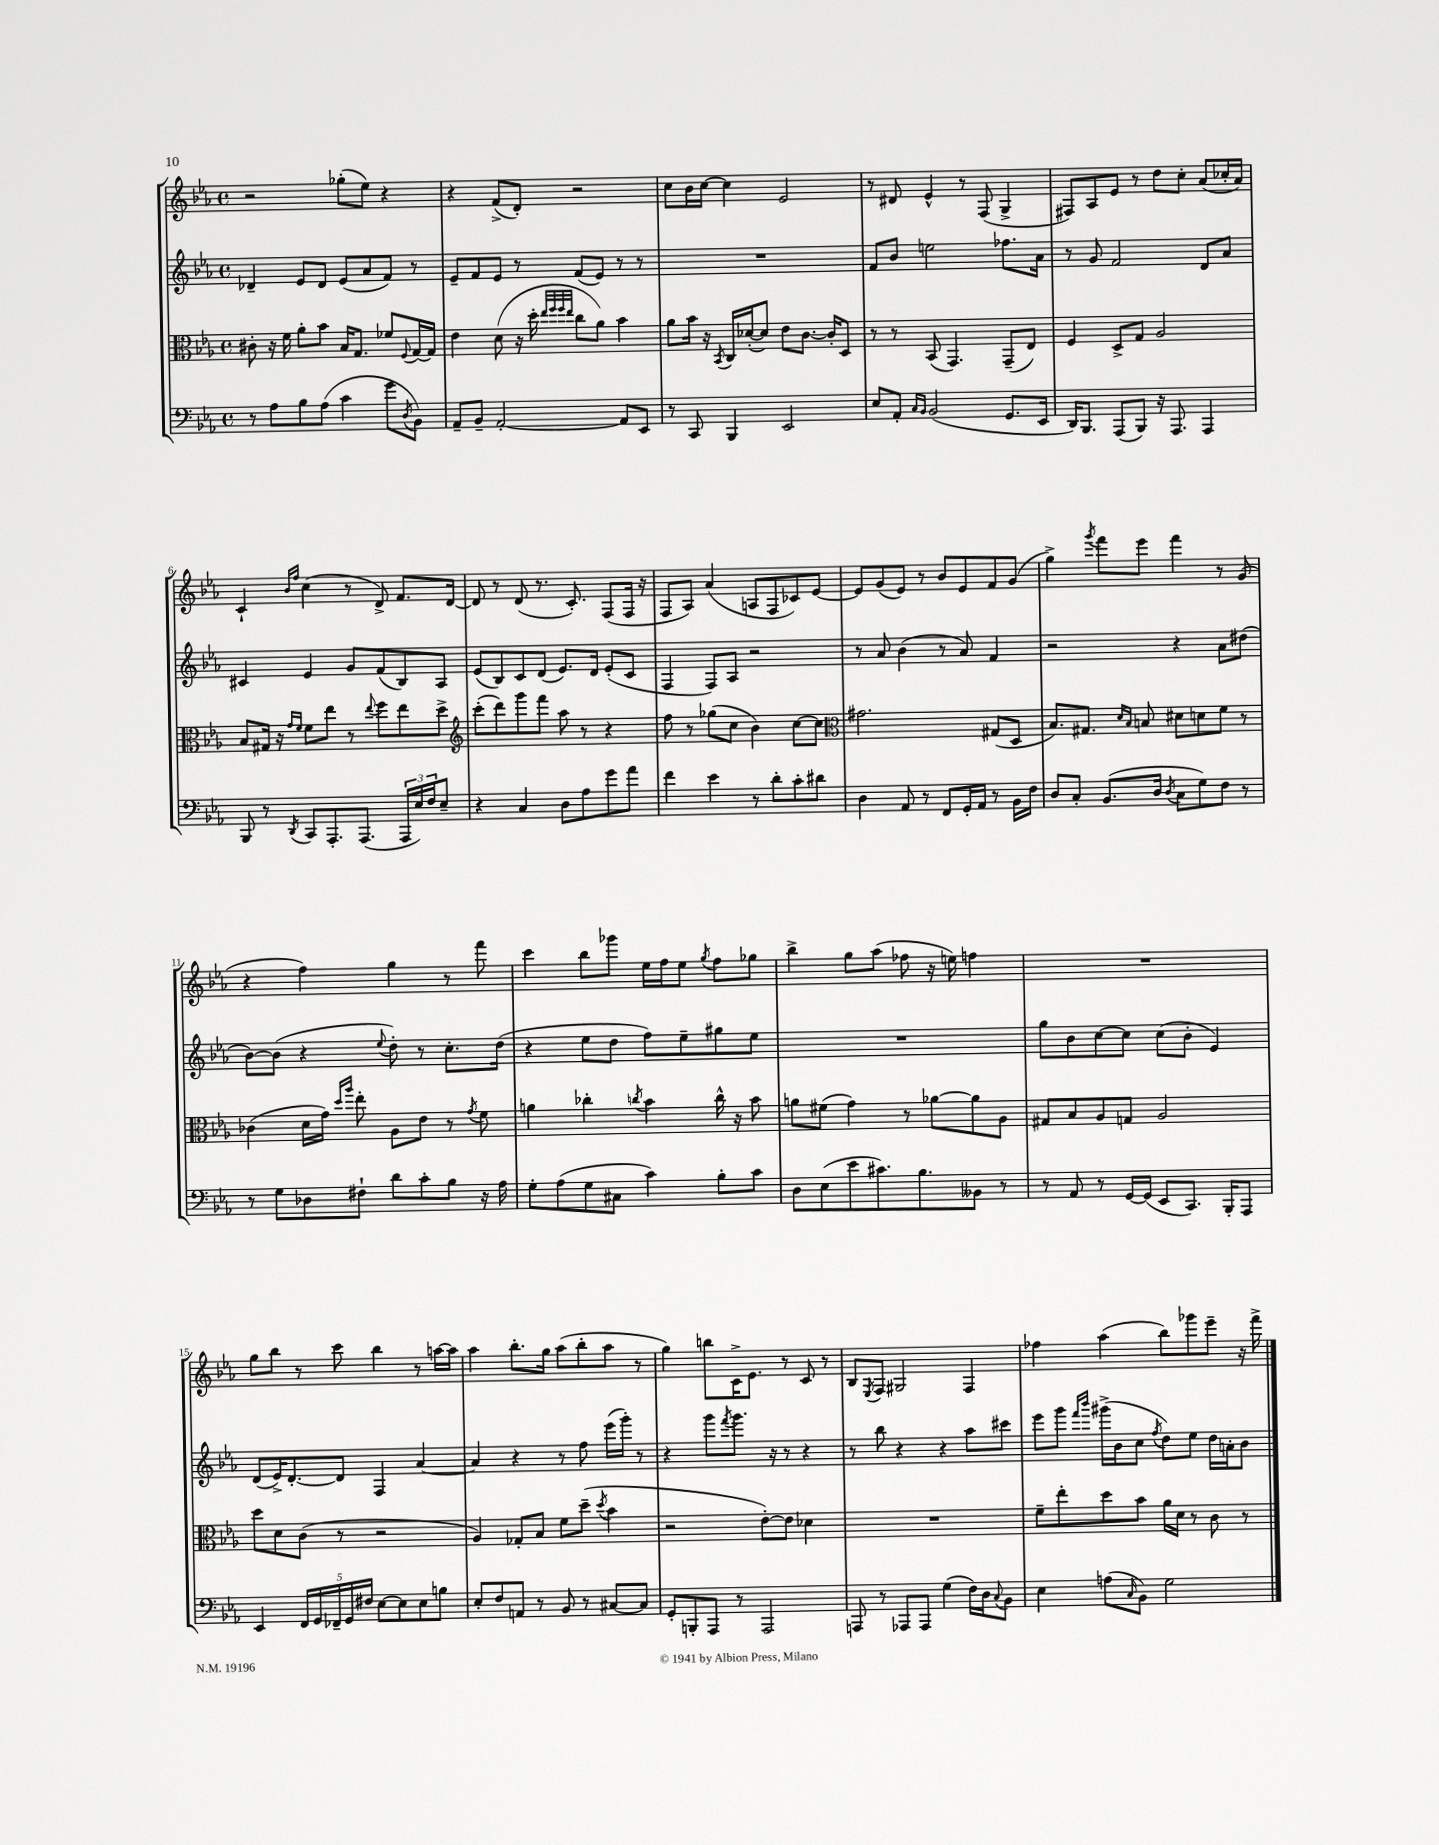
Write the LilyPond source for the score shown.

<<
\new StaffGroup <<
\new Staff = "s0" {
    \clef treble \key ees \major \defaultTimeSignature \time 4/4
    r2 ges''8-.( ees''8) r4 |
    r4 f'8->( d'8-.) r2 |
    c''8 bes'16 c''16~ c''4 ees'2 |
    r8 dis'8 ees'4-^ r8 f8( g4-> |
    fis8) aes8 ees'8 r8 d''8 c''8-. aes'8( ces''16-. aes'16) |
    c'4-! \grace { bes'16 f''16 } c''4( r8 d'8->) f'8. d'16~ |
    d'8 r8 d'8( r8. c'8.-.) f8( f16 r16 |
    f8 aes8) aes'4( a8 f8 ces'8) ees'8~ |
    ees'8 g'8( ees'8) r8 bes'8 ees'8 f'8 g'8( |
    g''4->) \acciaccatura { g'''8 } f'''8 ees'''8 f'''4 r8 g'8( |
    r4 f''4) g''4 r8 f'''8 |
    c'''4 bes''8 ges'''8 ees''16 f''16 ees''8 \acciaccatura { g''8 } f''8 ges''8 |
    bes''4-> g''8 aes''8( fes''8 r16 e''16) f''4 |
    R1 |
    g''8 bes''8 r8 c'''8 bes''4 r8 a''16~ a''16 |
    aes''4 bes''8.-. g''16 aes''8( bes''8-. aes''8 r8 |
    g''4) b''8 c'16-> ees'8. r8 c'8 r8 |
    bes8 \acciaccatura { ees8 } f8 gis2 f4 |
    fes''4 aes''4( bes''8) ges'''8 ees'''8-- r16 f'''16-> \bar "|." |
}
\new Staff = "s1" {
    \clef treble \key ees \major \defaultTimeSignature \time 4/4
    des'4-- ees'8 des'8 ees'8( aes'8 f'8) r8 |
    ees'8-- f'8 ees'8 r8 f'8( ees'8) r8 r8 |
    R1 |
    f'8 bes'8 e''2 fes''8. aes'16 |
    r8 g'8 f'2 d'8 aes'8 |
    cis'4 ees'4 g'8 f'8( bes8) aes8 |
    ees'8( bes8) c'8 d'8( ees'8.) d'16 ees'8-.( c'8 |
    f4 f8) aes8 r2 |
    r8 aes'8 bes'4( r8 aes'8) f'4 |
    r2 r4 aes'8 dis''8( |
    bes'8~) bes'8( r4 \appoggiatura { ees''8 } d''8-.) r8 c''8.-. d''16( |
    r4 ees''8 d''8 f''8) ees''8-- gis''8 ees''8 |
    R1 |
    g''8 bes'8 c''8~ c''8 c''8( bes'8-. ees'4) |
    d'8( ees'16->) d'8.~-. d'8 f4 aes'4~ |
    aes'4 r4 r8 f''8 ees'''16( g'''16-.) r8 |
    r4 g'''8 \acciaccatura { f'''8 } g'''8. r16 r8 r4 |
    r8 bes''8 r4 r4 aes''8 cis'''8 |
    ees'''8 g'''8 \grace { f'''16 bes'''16 } gis'''16->( bes'16 c''8 \acciaccatura { f''8 } d''8) ees''8 d''16 a'16-. bes'8 \bar "|." |
}
\new Staff = "s2" {
    \clef alto \key ees \major \defaultTimeSignature \time 4/4
    cis'8-. r16 f'16 aes'8-. bes'8 bes16 g8. fes'8 \appoggiatura { f8 } g16~ g16 |
    ees'4 d'8( r16 d''16-. \grace { ees''32 f''32 f''32 ees''32 } c''8 aes'8) bes'4 |
    aes'8 bes'16 r16 \acciaccatura { bes,8 } c16 des'16~-.( des'8) ees'8 c'8.~ c'16-. d8 |
    r8 r8 bes,8( g,4.) g,8--( ees8) |
    f4 d8-> g8 aes2 |
    bes8 gis16 r16 \grace { g'16 f'16 } f'8 ees''8 r8 \appoggiatura { ees''8 } f''8 ees''8 d''8-> |
    \clef treble c'''8-.( d'''8) g'''8 f'''8 aes''8 r8 r4 |
    f''8 r8 ges''8( c''8 bes'4) c''8~ c''8 |
    \clef alto gis'2. gis8( d8 |
    bes8.) gis8. \grace { d'16 bes16 } b8 dis'8 d'8 f'8 r8 |
    ces'4( d'16 g'16) \grace { d''16 aes''16 } ees''8-. aes8 ees'8 r8 \acciaccatura { g'8 } f'8 |
    a'4 ces''4-. \acciaccatura { c''8 } bes'4 c''16-^ r16 bes'8 |
    a'8 fis'8( g'4) r8 aes'8~ aes'8 aes8 |
    gis8 bes8 aes8 g8 aes2 |
    d''8 d'8 c'8( r8 r2 |
    aes4) ges8-. bes8 f'8 d''8--( \acciaccatura { d''8 } bes'4 |
    r2 ees'8~-.) ees'8 des'4 |
    R1 |
    f'8-- ees''8-. d''8 bes'8 aes'16 d'16 r8 c'8 r8 \bar "|." |
}
\new Staff = "s3" {
    \clef bass \key ees \major \defaultTimeSignature \time 4/4
    r8 aes8 bes8 aes8( c'4 g'8 \acciaccatura { d8 } bes,8) |
    aes,8-- bes,8-- aes,2~-. aes,8 ees,8 |
    r8 c,8 bes,,4 ees,2 |
    ees8 aes,8-. \grace { c16 bes,16 } bes,2( g,8. ees,16 |
    d,16) bes,,8. aes,,8( bes,,8) r16 aes,,8. aes,,4 |
    bes,,8 r8 \acciaccatura { d,8 } c,8 aes,,8.-. aes,,8.( \tuplet 3/2 { aes,,16 ees16) f16 } ees8-- |
    r4 c4 d8 aes8 g'8 aes'8 |
    f'4 ees'4 r8 d'8-. c'8-. dis'8 |
    d4 aes,8 r8 f,8 g,16-. aes,16 r8 bes,16 f16 |
    d8 c8-. bes,8.( d16 \acciaccatura { d8 } c8 g8) f8 r8 |
    r8 g8 des8 fis8-! d'8 c'8-. bes8 r16 aes16 |
    g8-. aes8( g8 cis8 c'4) bes8-. c'8 |
    d8 ees8( ees'8 cis'8.) bes8. beses,8 r8 |
    r8 aes,8 r8 g,16~ g,16( ees,8 c,8.) bes,,16-. aes,,8 |
    ees,4 \tuplet 5/4 { f,16 g,16 fes,16-- g,16 fis16 } ees8~ ees8 ees8 b8 |
    ees8-. f8 a,8 r8 bes,8 r8 cis8~ cis8 |
    g,8-. b,,8-. aes,,8 r8 aes,,2 |
    a,,8 r8 aes,,8 aes,,8 g4( f16) d16 \appoggiatura { c8 } bes,8 |
    ees4 a8( \grace { c16 } bes,8) g2 \bar "|." |
}
>>
>>
